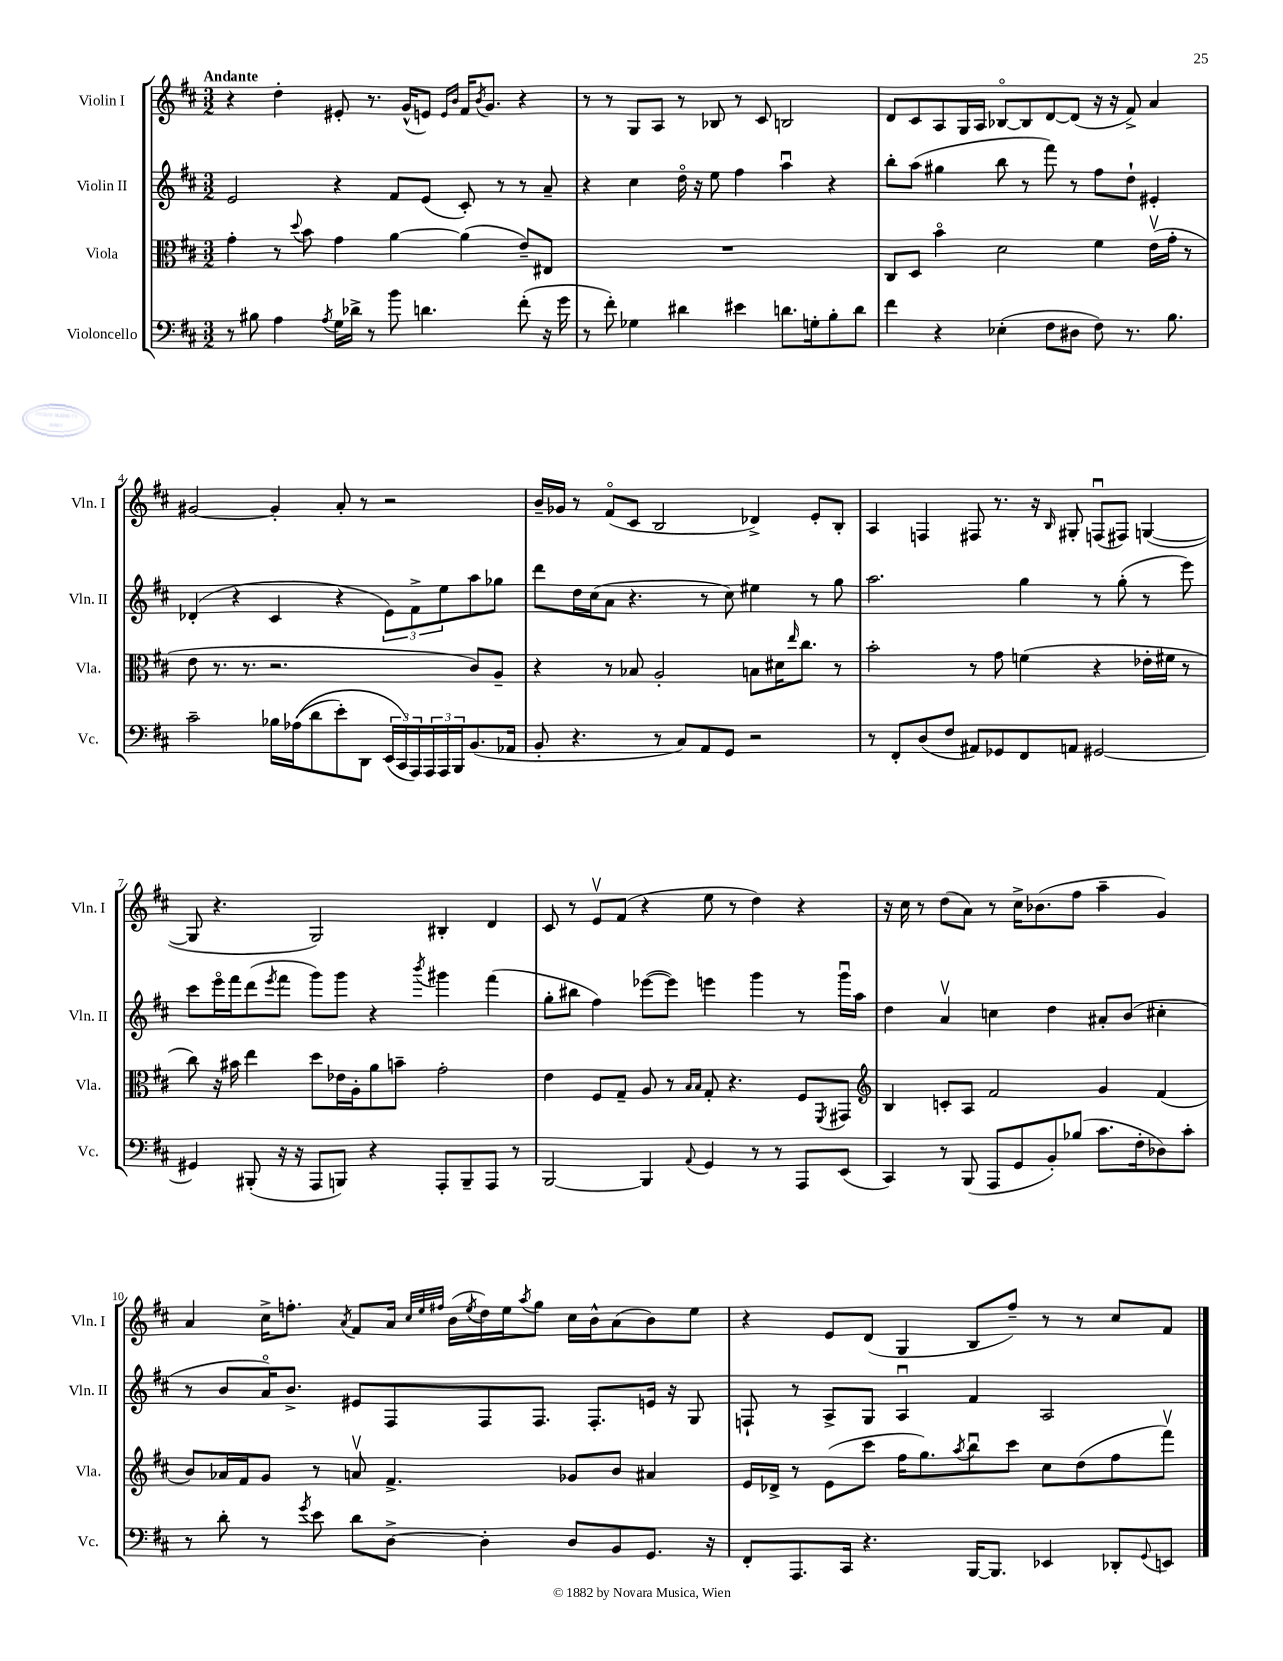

**kern	**kern	**kern	**kern
*staff4	*staff3	*staff2	*staff1
*clefF4	*clefC3	*clefG2	*clefG2
*k[f#c#]	*k[f#c#]	*k[f#c#]	*k[f#c#]
*M3/2	*M3/2	*M3/2	*M3/2
8r	4g'	2e	4r
8B#	.	.	.
4A	8r	.	4dd'
.	8qqdd	.	.
.	8b	.	.
8qA	.	.	.
16G	4g	4r	8e#'
16d-^	.	.	.
8r	.	.	8.r
8b	[4a	8f#	.
.	.	.	(16g^^
4.d	.	(8e	8e)
.	.	.	16qqe
.	.	.	16qqb
.	(4a]	8c#')	16f#
.	.	.	8qb
.	.	.	8.g
.	.	8r	.
(8f#'	8e~)	8r	4r
16r	8E#	8a~	.
16g	.	.	.
=	=	=	=
8r	1.r	4r	8r
8f#')	.	.	8r
4G-	.	4cc#	8G
.	.	.	8A
4d#	.	16ddo	8r
.	.	16r	.
.	.	8ee	8B-
4e#	.	4ff#	8r
.	.	.	8c#
8.d	.	4aau	2B
16G'	.	.	.
8B'	.	4r	.
8d	.	.	.
=	=	=	=
4f#	8C#	8bb'	8d
.	8D	(8aa	8c#
4r	4bo	4gg#	8A
.	.	.	16G
.	.	.	16A
(4E-'	2d	8bb	[8B-o
.	.	8r	8B-]
8F#	.	8fff#)	[8d
8D#	.	8r	(8d]
8F#)	4f#	8ff#	16r
.	.	.	16r
8.r	.	8dd`	8f#^)
.	(16ev	4e#'	4a
8.B	16g'	.	.
.	8r	.	.
=	=	=	=
2c#~	8e	(4d-'	[2g#
.	8.r	.	.
.	.	4r	.
.	8.r	.	.
16B-	2.r	4c#	4g#']
&((16A-	.	.	.
8d	.	.	.
8e')	.	4r	8a'
8DD	.	.	8r
(24EE	.	12e)	2r
24CC#&)	.	.	.
24AAA)	.	12f#^	.
24AAA	.	.	.
24AAA	.	12ee	.
24BBB	.	.	.
(8.BB	8c#)	8aa	.
.	8A~	8gg-	.
16AA-	.	.	.
=	=	=	=
8BB'	4r	8ddd	16b~
.	.	.	16g-
4.r	.	16dd	8r
.	.	(16cc#	.
.	8r	8a	(8f#o
.	8B-	4.r	8c#
8r	2A'	.	2B
8C#)	.	.	.
8AA	.	8r	.
8GG	.	8cc#)	.
2r	8B	4ee#	4d-^)
.	16d#	.	.
.	16qqee	.	.
.	8.cc#	.	.
.	.	8r	8e'
.	8r	8gg	8B'
=	=	=	=
8r	2b'	2.aa	4A
8FF#'	.	.	.
(8D	.	.	4F
8F#	.	.	.
8AA#)	8r	.	8F#
8GG-	8g	.	8.r
8FF#	(4f	4gg	.
.	.	.	16r
.	.	.	16qqB
8AA	.	.	8G#'
[2GG#	4r	8r	(8Fu
.	.	(8gg'	8F#)
.	16e-'	8r	([4G
.	16f#	.	.
.	8r	8eee)	.
=	=	=	=
4GG#]	8cc#)	8ccc#	8G]
.	16r	16eeeo	4.r
.	16b#	16fff#	.
(8BBB#'	4ee	(8ddd	.
.	.	8qeee	.
16r	.	8fff#	.
16r	.	.	.
8AAA	8dd	8ggg)	2G)
8BBB)	16e-	8ggg	.
.	16A'	.	.
4r	8a	4r	.
.	8b~	.	.
.	.	8qbbb	.
8AAA'	2g'	4ggg#	4B#'
8BBB~	.	.	.
8AAA	.	(4fff#	4d
8r	.	.	.
=	=	=	=
[2BBB	4e	8gg'	8c#
.	.	8bb#	8r
.	8F#	4ff#)	8ev
.	8G~	.	(8f#
4BBB]	8A	([8eee-	4r
.	8r	8eee-])	.
.	16qqB	.	.
8qqAA	16qqB	.	.
4GG	8G'	4eee	8ee
.	4.r	.	8r
8r	.	4ggg	4dd)
8r	.	.	.
8AAA	8F#	8r	4r
.	8qFF#	.	.
(8EE	8GG#	16gggu	.
.	.	16aa	.
=	=	=	=
*	*clefG2	*	*
4CC#)	4B	4dd	16r
.	.	.	16cc#
.	.	.	8r
8r	8c'	4av	(8dd
(8BBB	8A	.	8a)
8AAA	2f#	4cc	8r
8GG	.	.	16cc#^
.	.	.	(8.b-
8BB')	.	4dd	.
(8B-	.	.	8ff#
8.c#	4g	8a#'	4aa~
.	.	(8b	.
16F#'	.	.	.
8D-)	(4f#	4cc#'	4g)
8c#'	.	.	.
=	=	=	=
8r	8b)	8r	4a
8d'	16a-	8b	.
.	16f#	.	.
8r	8g	16ao)	16cc#^
.	.	8.b^	8.ff'
8qg	.	.	.
8e	8r	.	.
.	.	.	8qa
8d	8av	8e#	8f#
[8D^	4.f#^	8F#	16a
.	.	.	32qqcc#
.	.	.	32qqee
.	.	.	32qqff#
.	.	.	(16b
.	.	.	8qee
4D']	.	8F#	16dd)
.	.	.	16ee
.	.	.	8qaa
.	.	8.F#	8gg
8D	8g-	.	16cc#
.	.	8.F#'	16b^^
8BB	8b	.	(8a
8.GG	4a#	16e	8b)
.	.	16r	.
.	.	8G	8ee
16r	.	.	.
=	=	=	=
8FF#'	16e	8F`	4r
.	16d-^	.	.
8.AAA	8r	8r	.
.	(8e	8A^	8e
16CC#	.	.	.
4.r	8ccc#	8G	(8d
.	16ff#	4Au	4G
.	8.gg)	.	.
.	8qaa	.	.
[16BBB	8bbu	4f#	8B
8.BBB]	.	.	.
.	8ccc#	.	8ff#~)
4EE-	8cc#	2A	8r
.	(8dd	.	8r
8DD-'	8ff#	.	8cc#
8qqGG	.	.	.
8EE	8fff#v)	.	8f#
==	==	==	==
*-	*-	*-	*-
